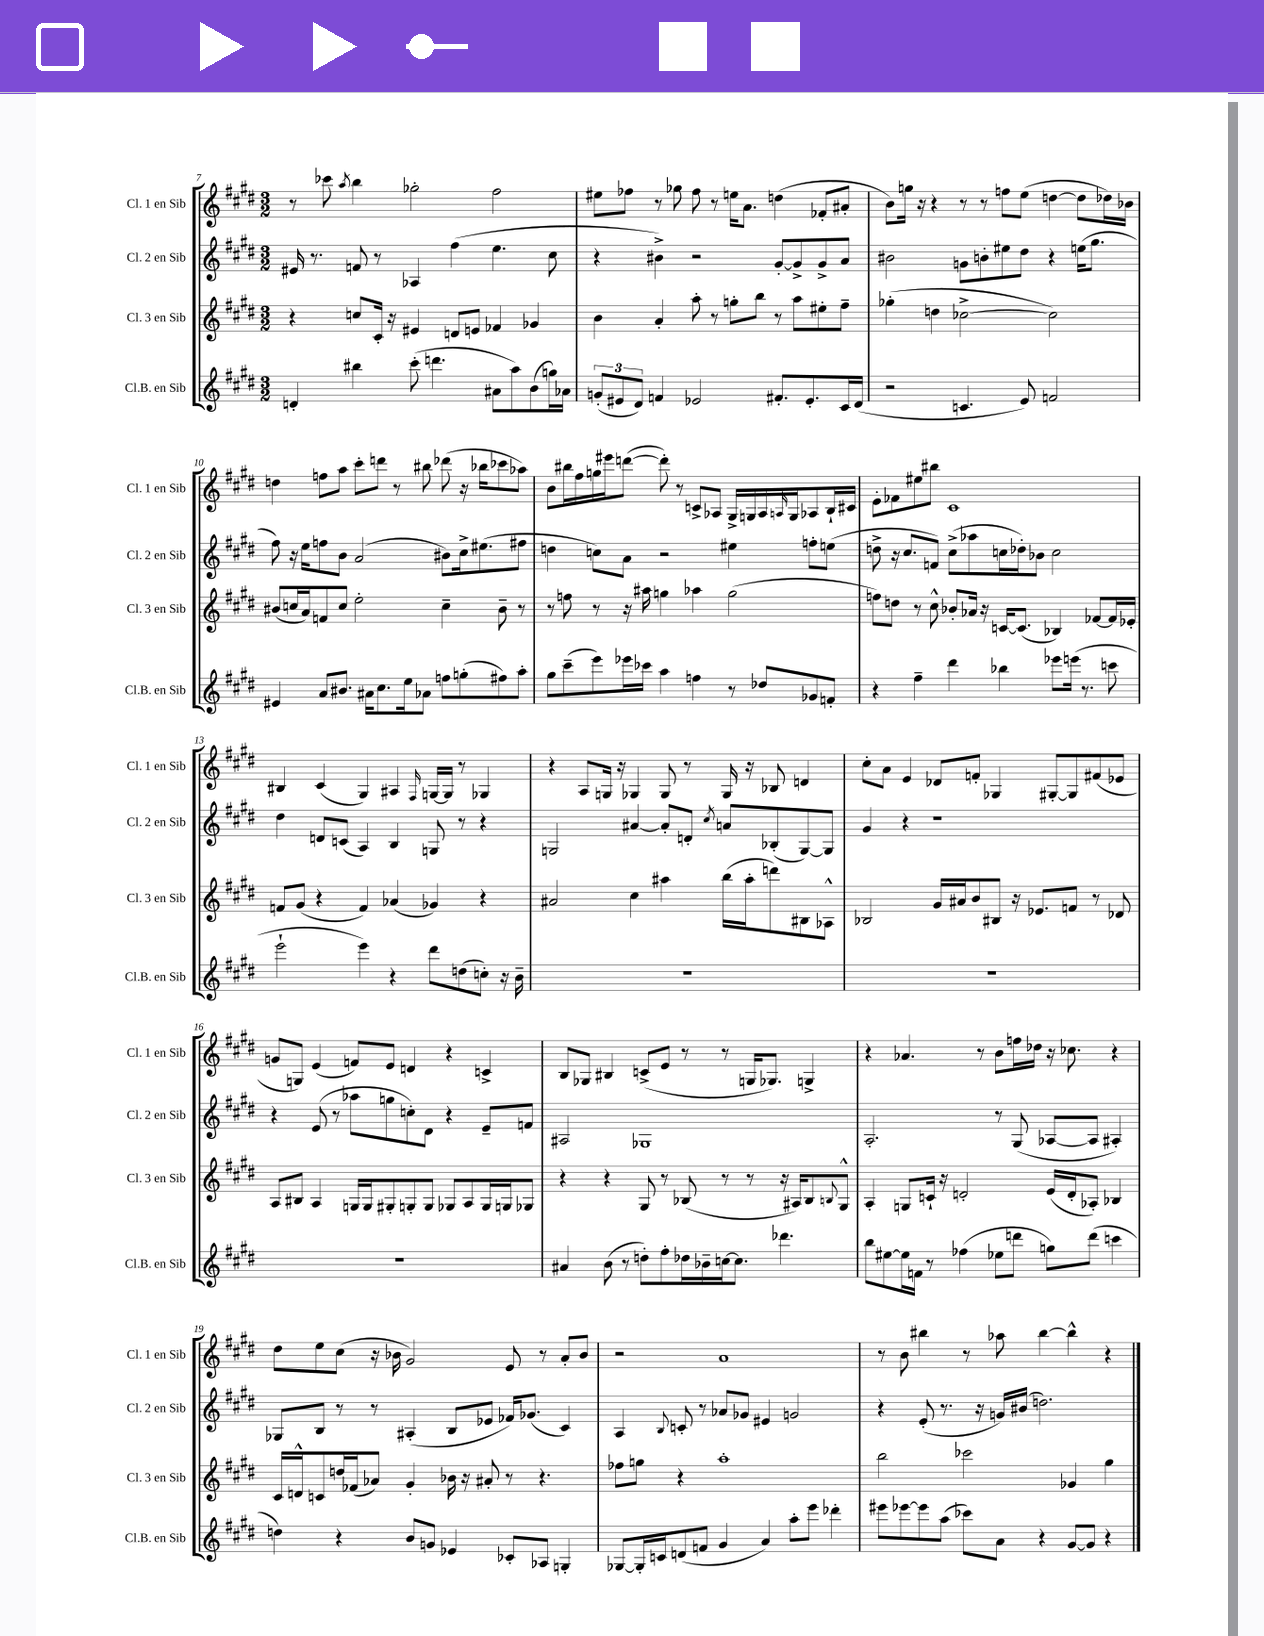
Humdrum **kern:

**kern	**kern	**kern	**kern
*staff4	*staff3	*staff2	*staff1
*clefG2	*clefG2	*clefG2	*clefG2
*k[f#c#g#d#]	*k[f#c#g#d#]	*k[f#c#g#d#]	*k[f#c#g#d#]
*M3/2	*M3/2	*M3/2	*M3/2
4d'	4r	16e#	8r
.	.	8.r	.
.	.	.	8ccc-
.	.	.	8qaa
4bb#	8cc	8f	4bb
.	16c#'	8r	.
.	16r	.	.
(8ccc#'	4e#	4A-	2gg-'
4.ddd	.	.	.
.	8d	(4ff#	.
.	8e	.	.
8a#	4f-	4.ee	2ff#
8aa)	.	.	.
(8b	4g-	.	.
16gg)	.	8cc#	.
16a-	.	.	.
=	=	=	=
(12g'	4b	4r	8ee#
12e#	.	.	.
.	.	.	8ff-
12d#)	.	.	.
4f	4a'	4b#^)	8r
.	.	.	8gg-
2e-	8aa'	2r	8ff-
.	8r	.	8r
.	8gg'	.	16ee
.	.	.	8.a
.	8bb	.	.
8.f#'	8r	[8g#'	(4dd
.	8aa	8g#^]	.
8.e-'	.	.	.
.	8ee#'	8g#^	8f-'
16c#	8ff#~	8a	8a#'
(16d#	.	.	.
=	=	=	=
2r	(4gg-'	2b#	8b)
.	.	.	16gg
.	.	.	16r
.	4dd	.	4r
4.c	[2cc-^	8g	8r
.	.	8b'	8r
.	.	8ee#	8ff
8e)	.	8dd#	(8ee
2f	2cc-])	4r	[4dd
.	.	(16ee	8dd]
.	.	8.gg#	.
.	.	.	16dd-)
.	.	.	16b-
=	=	=	=
4e#	(8b#	8ff#)	4dd
.	16cc	16r	.
.	16a)	16ee	.
8a	8f	8ff	8ff
8.b#	8cc	8b	8aa
.	2ee'	(2a	8ccc#'
16a#	.	.	.
8.cc#	.	.	8ddd
.	.	.	8r
16ee	.	.	.
8a-	.	.	8bb#
8ff	4cc~	8b#)	(8ddd-
(8gg'	.	16cc#^	16r
.	.	(8.ee#	16bb-
8ff#)	8b#~	.	8ccc-
8aa'	8r	8ff#	8aa-)
=	=	=	=
8gg#	8r	4dd	8b
(8ccc#~	8ff	.	16bb#
.	.	.	16ff#
8eee)	8r	8cc)	16gg
.	.	.	16eee#
16eee-	16r	8a	([8ddd
16ccc-	16aa#	.	.
4aa	4gg	2r	8ddd'])
.	.	.	8r
4ff	4aa-	.	8c^
.	.	.	8A-
8r	(2gg	4ee#	16G#^
.	.	.	16G
8dd-	.	.	16A-
.	.	.	16qqA
.	.	.	16G
8g-	.	8ff'	8A-
8f'	.	(8ee	16B`
.	.	.	16c#
=	=	=	=
4r	8ff)	8dd^	8e'
.	8dd	16r	8f-
.	.	8.cc#	.
4ff#~	8r	.	8ee#
.	8cc#^^	8f)	8bb#
4ddd#	8b-'	(8cc#^	1c#
.	16a-	8aa-	.
.	16r	.	.
4bb-	[16c	16cc	.
.	(8.c]	16dd-')	.
.	.	8b-	.
8eee-	4B-)	2cc	.
(16eee	.	.	.
8.r	.	.	.
.	[8f-	.	.
8ccc	16f-]	.	.
.	16e-'	.	.
=	=	=	=
2eee`	8f	4dd#	4B#
.	(8g#	.	.
.	4r	8d	(4c#
.	.	(8c	.
4eee)	4f)	4A)	4G#)
4r	(4a-	4B	4A#
.	.	.	16qqF#
8ddd#	4g-)	8G	[16G
.	.	.	16G]
(8dd	.	8r	8r
8cc')	4r	4r	4G-
16r	.	.	.
16b~	.	.	.
=	=	=	=
1.r	2a#	2G	4r
.	.	.	8A
.	.	.	16G
.	.	.	16r
.	4cc#	[4a#	4G-
.	4aa#	8a#']	8G-
.	.	8d'	8r
.	.	8qcc#	.
.	(16bb	8a	16G-
.	16aa#'	.	16r
.	8ddd)	(8B-'	8B-
.	8B#	[8G)	4d
.	8A-^^	8G]	.
=	=	=	=
1.r	2B-	4g#	8cc#'
.	.	.	8a
.	.	4r	4e
.	16g#	1r	8d-
.	16a#	.	.
.	8b	.	8f'
.	8B#	.	4G-
.	16r	.	.
.	8.e-	.	.
.	.	.	[8G#'
.	8f	.	8G#]
.	8r	.	(8f#
.	8d-	.	8e-
=	=	=	=
1.r	8A	4r	8g
.	8B#	.	8G)
.	4A	(8e	(4e
.	.	8r	.
.	16G	8aa-	8f)
.	16G	.	.
.	8G#'	8gg	8e
.	8G'	8cc')	4d
.	8G	8d#	.
.	8G-	4r	4r
.	8A	.	.
.	16G-	8e~	4c^
.	16G	.	.
.	8G-	8f	.
=	=	=	=
4a#	4r	2A#	8B
.	.	.	8G-
(8b	4r	.	4B#
8r	.	.	.
8dd')	8G#	1G-	(8c^
8ff#'	8r	.	8e
16dd-	(8B-	.	8r
16b-~	.	.	.
[16cc	8r	.	8r
8.cc]	.	.	.
.	8r	.	16G
.	.	.	8.G-)
4.ddd-	16r	.	.
.	16A#)	.	.
.	8B-	.	4G^
.	8qqB	.	.
.	8G#^^	.	.
=	=	=	=
8bb	4A'	2.A'	4r
[8ee#	.	.	.
16ee#]	8G	.	4.a-
16f	.	.	.
8r	16c`	.	.
.	16r	.	.
(4ff-	2d'	.	.
.	.	.	8r
8ee-	.	8r	8b
8ddd	.	(8G#	16ff
.	.	.	16dd-
8gg)	(16e	[8A-	16r
.	16d'	.	8.cc-
(8ddd	8A-')	8A-]	.
4ccc	4B-	4A#')	4r
=	=	=	=
4dd)	16c#	8G-	8dd#
.	16d^^	.	.
.	8c	8B	8ee
4r	16dd	8r	(8cc#
.	(16f-	.	.
.	8a-)	8r	16r
.	.	.	16b-
8b	4g#'	(4A#'	2g#)
8g	.	.	.
4e-	16b-	8B	.
.	16r	.	.
.	8a#'	8e-	.
8c-'	8r	16f-)	8e
.	.	(8.g-	.
8A-	4.r	.	8r
4G'	.	4c#)	8a'
.	.	.	8b-
=	=	=	=
[8G-	8ff-	4A	2r
16G-']	8gg	.	.
16c	.	.	.
.	.	8qqB	.
(8d	4r	8c'	.
8f	.	8r	.
4g#	1aa'	8a-	1a
.	.	8g-	.
4a)	.	4e#	.
8aa'	.	2g	.
8eee	.	.	.
4ddd-'	.	.	.
=	=	=	=
8eee#	2bb	4r	8r
[8eee-	.	.	8b
8eee-]	.	(8e'	4bb#
(8aa	.	8.r	.
8ccc-)	2ccc-	.	8r
.	.	16r	.
8a	.	16g)	8aa-
.	.	(16b#	.
4r	.	2.dd)	[4bb#
[8g#	4g-	.	4bb#^^]
8g#]	.	.	.
4r	4gg#	.	4r
==	==	==	==
*-	*-	*-	*-
